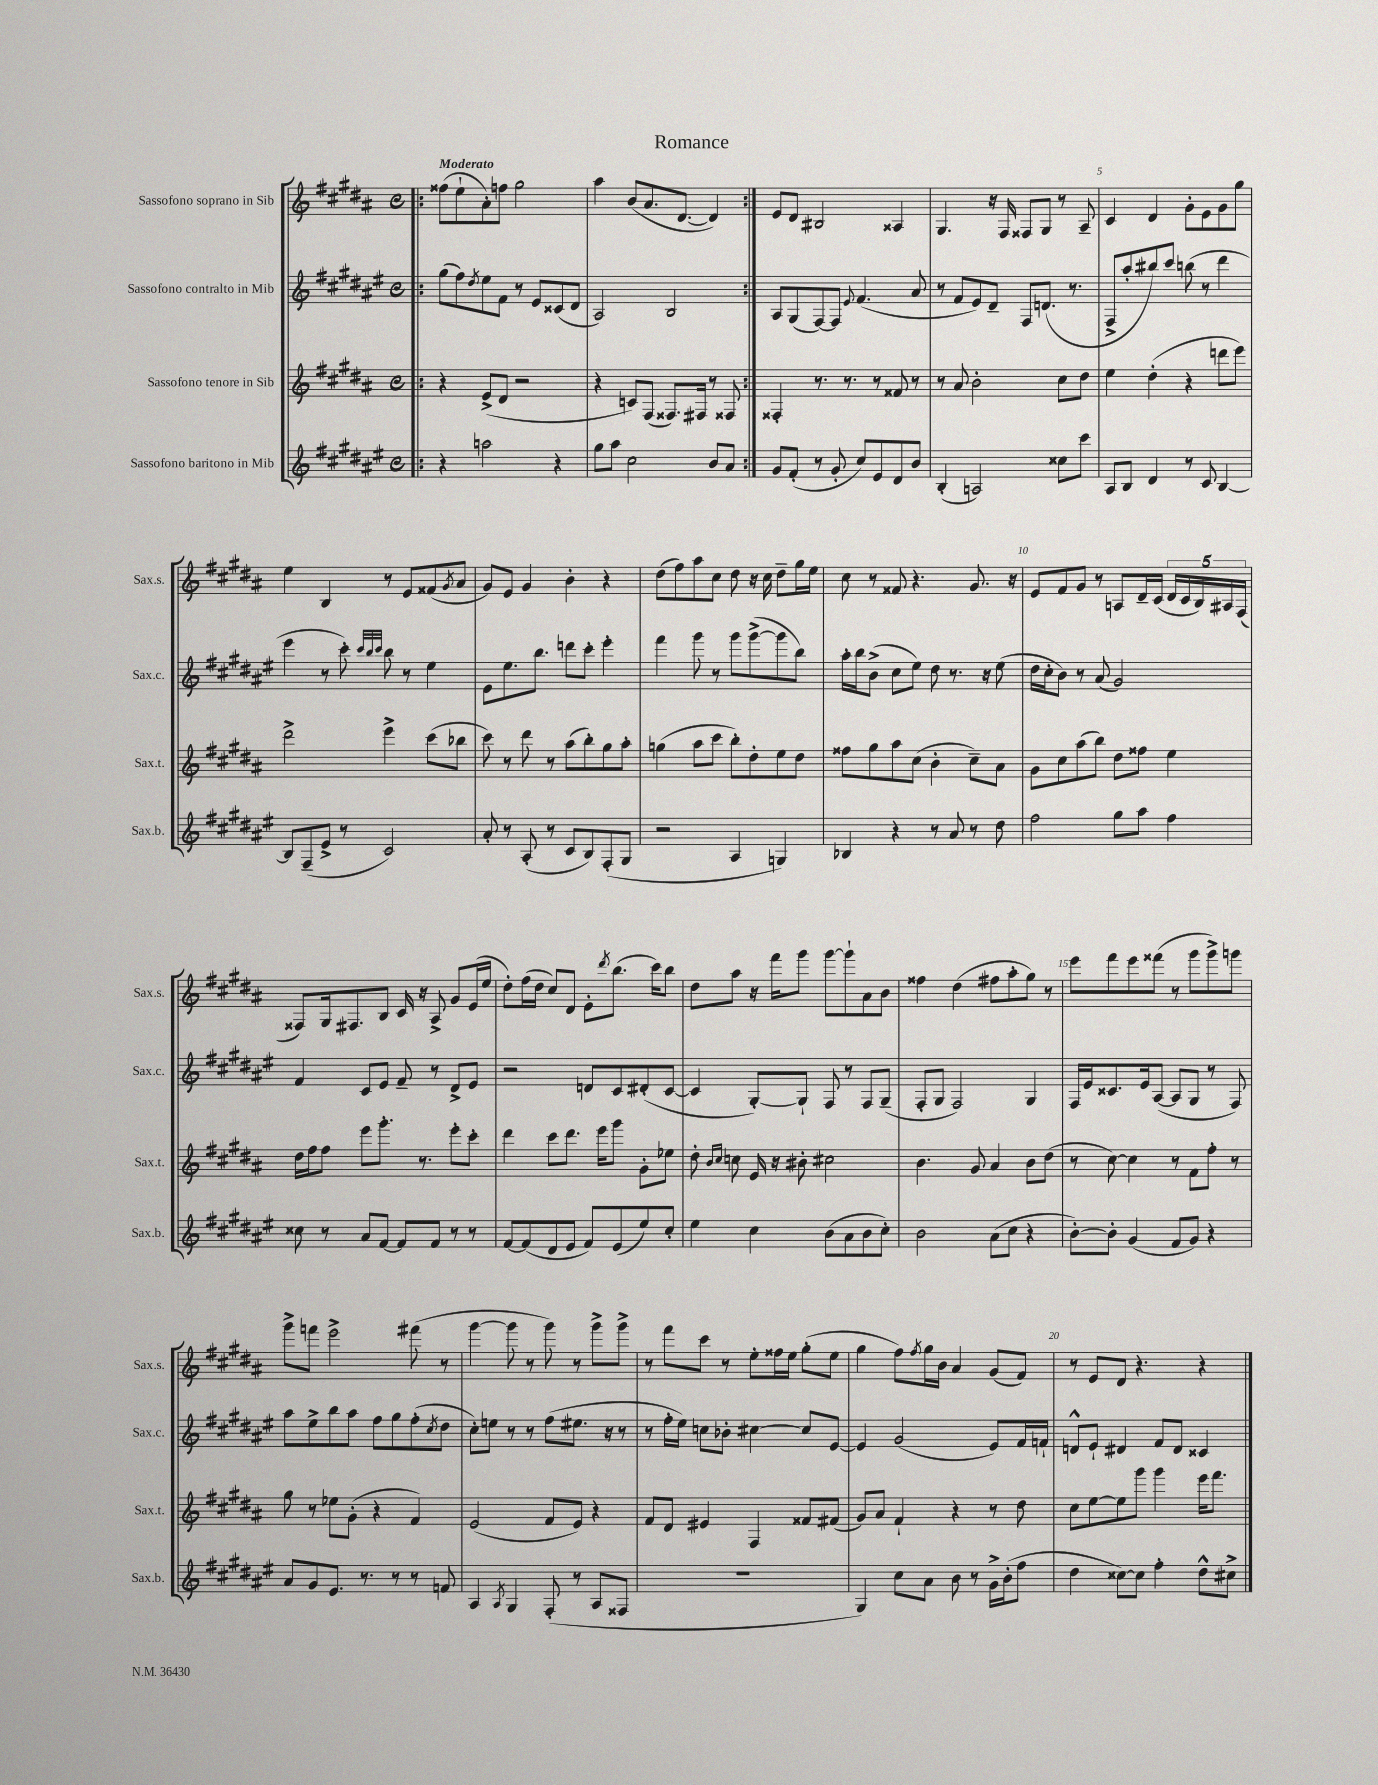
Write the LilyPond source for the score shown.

\header { title = "Romance" }
<<
\new StaffGroup <<
\new Staff = "s0" \with { instrumentName = "Sassofono soprano in Sib" shortInstrumentName = "Sax.s." } {
    \clef treble \key b \major \defaultTimeSignature \time 4/4 \tempo "Moderato"
    \repeat volta 2 { \bar ".|:" fisis''8( e''8-! ais'8-.) f''8 gis''2 |
    ais''4 b'8( ais'8. dis'8.~ dis'4) | }
    e'8 dis'8 bis2 aisis4 |
    gis4. r16 fis16 fisis8 gis8 r8 ais8-- |
    cis'4 dis'4 gis'8-. e'8 gis'8 gis''8 |
    e''4 b4 r8 e'8 fisis'8( \acciaccatura { gis'8 } ais'8 |
    gis'8) e'8 gis'4 b'4-. r4 |
    dis''8( fis''8) ais''8 cis''8 dis''8 r16 cis''16 dis''8-- gis''16 e''16 |
    cis''8 r8 fisis'8 r4. gis'8. r16 |
    e'8 fis'8 gis'8 r8 a8 dis'16-- cis'16( \tuplet 5/4 { dis'16 cis'16 b16) ais16 fis16( } |
    fisis8) gis16 fis8. b8 cis'16 r16 ais8-> gis'8 e'16( e''16 |
    dis''8-.) fis''16( dis''16 cis''8) dis'8 e'8-. \acciaccatura { dis'''8 } b''8.( cis'''16) b''8 |
    dis''8 ais''8 r16 fis'''16 gis'''8 gis'''8~ gis'''8-! ais'8 b'8 |
    fisis''4 dis''4( fis''8 ais''8-. gis''8) r8 |
    e'''8 fis'''8 e'''8 fisis'''8( r8 gis'''8 gis'''8->) g'''8 |
    gis'''8-> f'''8 e'''2-> fis'''8( r8 |
    gis'''4~ gis'''8 r8 gis'''8) r8 gis'''8-> gis'''8-> |
    r8 fis'''8 cis'''8 r8 e''8-. fisis''16 e''16 gis''8-.( e''8 |
    gis''4 fis''8) \acciaccatura { fis''8 } gis''16 b'16 ais'4 gis'8( fis'8) |
    r8 e'8 dis'8 r4. r4 \bar "|." |
}
\new Staff = "s1" \with { instrumentName = "Sassofono contralto in Mib" shortInstrumentName = "Sax.c." } {
    \clef treble \key fis \major \defaultTimeSignature \time 4/4
    \repeat volta 2 { \bar ".|:" gis''8( fis''8) \acciaccatura { dis''8 } eis''8 fis'8 r8 eis'8 cisis'8( dis'8 |
    ais2) b2 | }
    ais8 gis8( fis8~) fis8 \appoggiatura { eis'8 } fis'4.( ais'8 |
    r8 fis'8 eis'8) dis'8-- fis8 d'8.( r8. |
    fis8-> ais''8-. bis''8) cis'''8 b''8( r8 dis'''4 |
    eis'''4 r8 cis'''8-.) \grace { cis'''32 b''32 cis'''32 } b''8 r8 eis''4 |
    eis'8 eis''8. b''8. d'''8 cis'''8-. eis'''4-. |
    fis'''4 gis'''8 r8 gis'''8 gis'''8~->( gis'''8 b''8) |
    ais''16-. b''16 b'8->( cis''8 eis''8) dis''8 r8. r16 eis''8( |
    dis''16 cis''16-. b'8) r8 ais'8( gis'2) |
    fis'4 cis'8 eis'8 fis'8-- r8 dis'8-> eis'8 |
    r2 d'8 cis'8 dis'8-.( cis'8~ |
    cis'4 gis8~-.) gis8-! fis8 r8 fis8 gis8--( |
    fis8-. gis8 fis2) gis4 |
    fis16 eis'16 cisis'8. eis'16 ais8~( ais8 gis8 r8 fis8) |
    ais''8 eis''8-> b''8 ais''8 fis''8 gis''8 fis''8-.( \acciaccatura { cis''8 } dis''8 |
    cis''8-.) e''8 r8 r8 fis''8( eis''8. r16 r8 |
    r8 fis''16-. eis''16) c''8 bes'8-. cis''4~ cis''8 eis'8~ |
    eis'4 gis'2( eis'8) fis'16 f'16-! |
    d'8-^ eis'8-! dis'4 fis'8 dis'8 cisis'4 \bar "|." |
}
\new Staff = "s2" \with { instrumentName = "Sassofono tenore in Sib" shortInstrumentName = "Sax.t." } {
    \clef treble \key b \major \defaultTimeSignature \time 4/4
    \repeat volta 2 { \bar ".|:" r4 e'8->( dis'8 r2 |
    r4 c'8) fis8( fisis8.) fis16 r8 fisis8 | }
    fisis4-. r8. r8. r8 fisis'8 r8 |
    r8 ais'8 b'2-. cis''8 dis''8 |
    e''4 dis''4-.( r4 d'''8 e'''8) |
    dis'''2-> e'''4-> cis'''8( bes''8 |
    cis'''8) r8 dis'''8 r8 ais''8( b''8-.) gis''8 ais''8-. |
    g''4( ais''8 cis'''8 b''8-.) dis''8-. e''8 dis''8 |
    fisis''8 gis''8 ais''8 cis''8( b'4-. cis''8--) ais'8 |
    gis'8 cis''8 ais''8( b''8) dis''8 fisis''8 e''4 |
    dis''16 fis''16 fis''8 e'''8 gis'''8.-. r8. e'''8-. cis'''8-. |
    dis'''4 cis'''8 dis'''8. e'''16 gis'''8 gis'8-. ees''8 |
    dis''8-. \grace { b'16 cis''16 } c''8 e'16 r16 bis'8-. cis''2 |
    b'4. gis'8 ais'4 b'8 dis''8( |
    r8 cis''8~) cis''4 r8 fis'8 fis''8-. r8 |
    gis''8 r8 ees''8 gis'8-.( r4 fis'4) |
    e'2( fis'8 e'8) r4 |
    fis'8 dis'8 eis'4 fis4 fisis'8 fis'8( |
    gis'8) ais'8 fis'4-! r4 r8 dis''8 |
    cis''8 e''8~ e''8 gis'''8 gis'''4 e'''16 fis'''8. \bar "|." |
}
\new Staff = "s3" \with { instrumentName = "Sassofono baritono in Mib" shortInstrumentName = "Sax.b." } {
    \clef treble \key fis \major \defaultTimeSignature \time 4/4
    \repeat volta 2 { \bar ".|:" r4 a''2 r4 |
    gis''8 ais''8 cis''2 b'8 ais'8 | }
    gis'8 fis'8-.( r8 gis'8-. cis''8) eis'8 dis'8 b'8 |
    b4-.( a2) cisis''8 cis'''8 |
    ais8 b8 dis'4 r8 cis'8 b4~ |
    b8 fis8--( eis'8-> r8 cis'2) |
    ais'8-. r8 ais8-.( r8 cis'8 b8) fis8-.( gis8 |
    r2 ais4 g4) |
    bes4 r4 r8 ais'8 r8 dis''8 |
    fis''2 gis''8 ais''8 fis''4 |
    cisis''8 r8 ais'8 fis'8~ fis'8 fis'8 r8 r8 |
    fis'8~ fis'8( dis'8 eis'8 fis'8) eis'8( eis''8) cis''8-. |
    eis''4 cis''4 b'8( ais'8 b'8 cis''8-.) |
    b'2 ais'8( cis''8 r4 |
    b'8~-.) b'8-. gis'4( fis'8 gis'8) r4 |
    ais'8 gis'8 eis'8. r8. r8 r8 f'8 |
    ais4 \acciaccatura { ais8 } gis4 fis8-.( r8 ais8 fisis8 |
    R1 |
    gis4) cis''8 ais'8 b'8 r8 gis'16-> b'16-.( fis''8 |
    dis''4 cisis''8~) cisis''8 fis''4-. dis''8-^ cis''8-> \bar "|." |
}
>>
>>
\layout { \context { \Score \override BarNumber.break-visibility = ##(#f #t #t) barNumberVisibility = #(every-nth-bar-number-visible 5) } }
